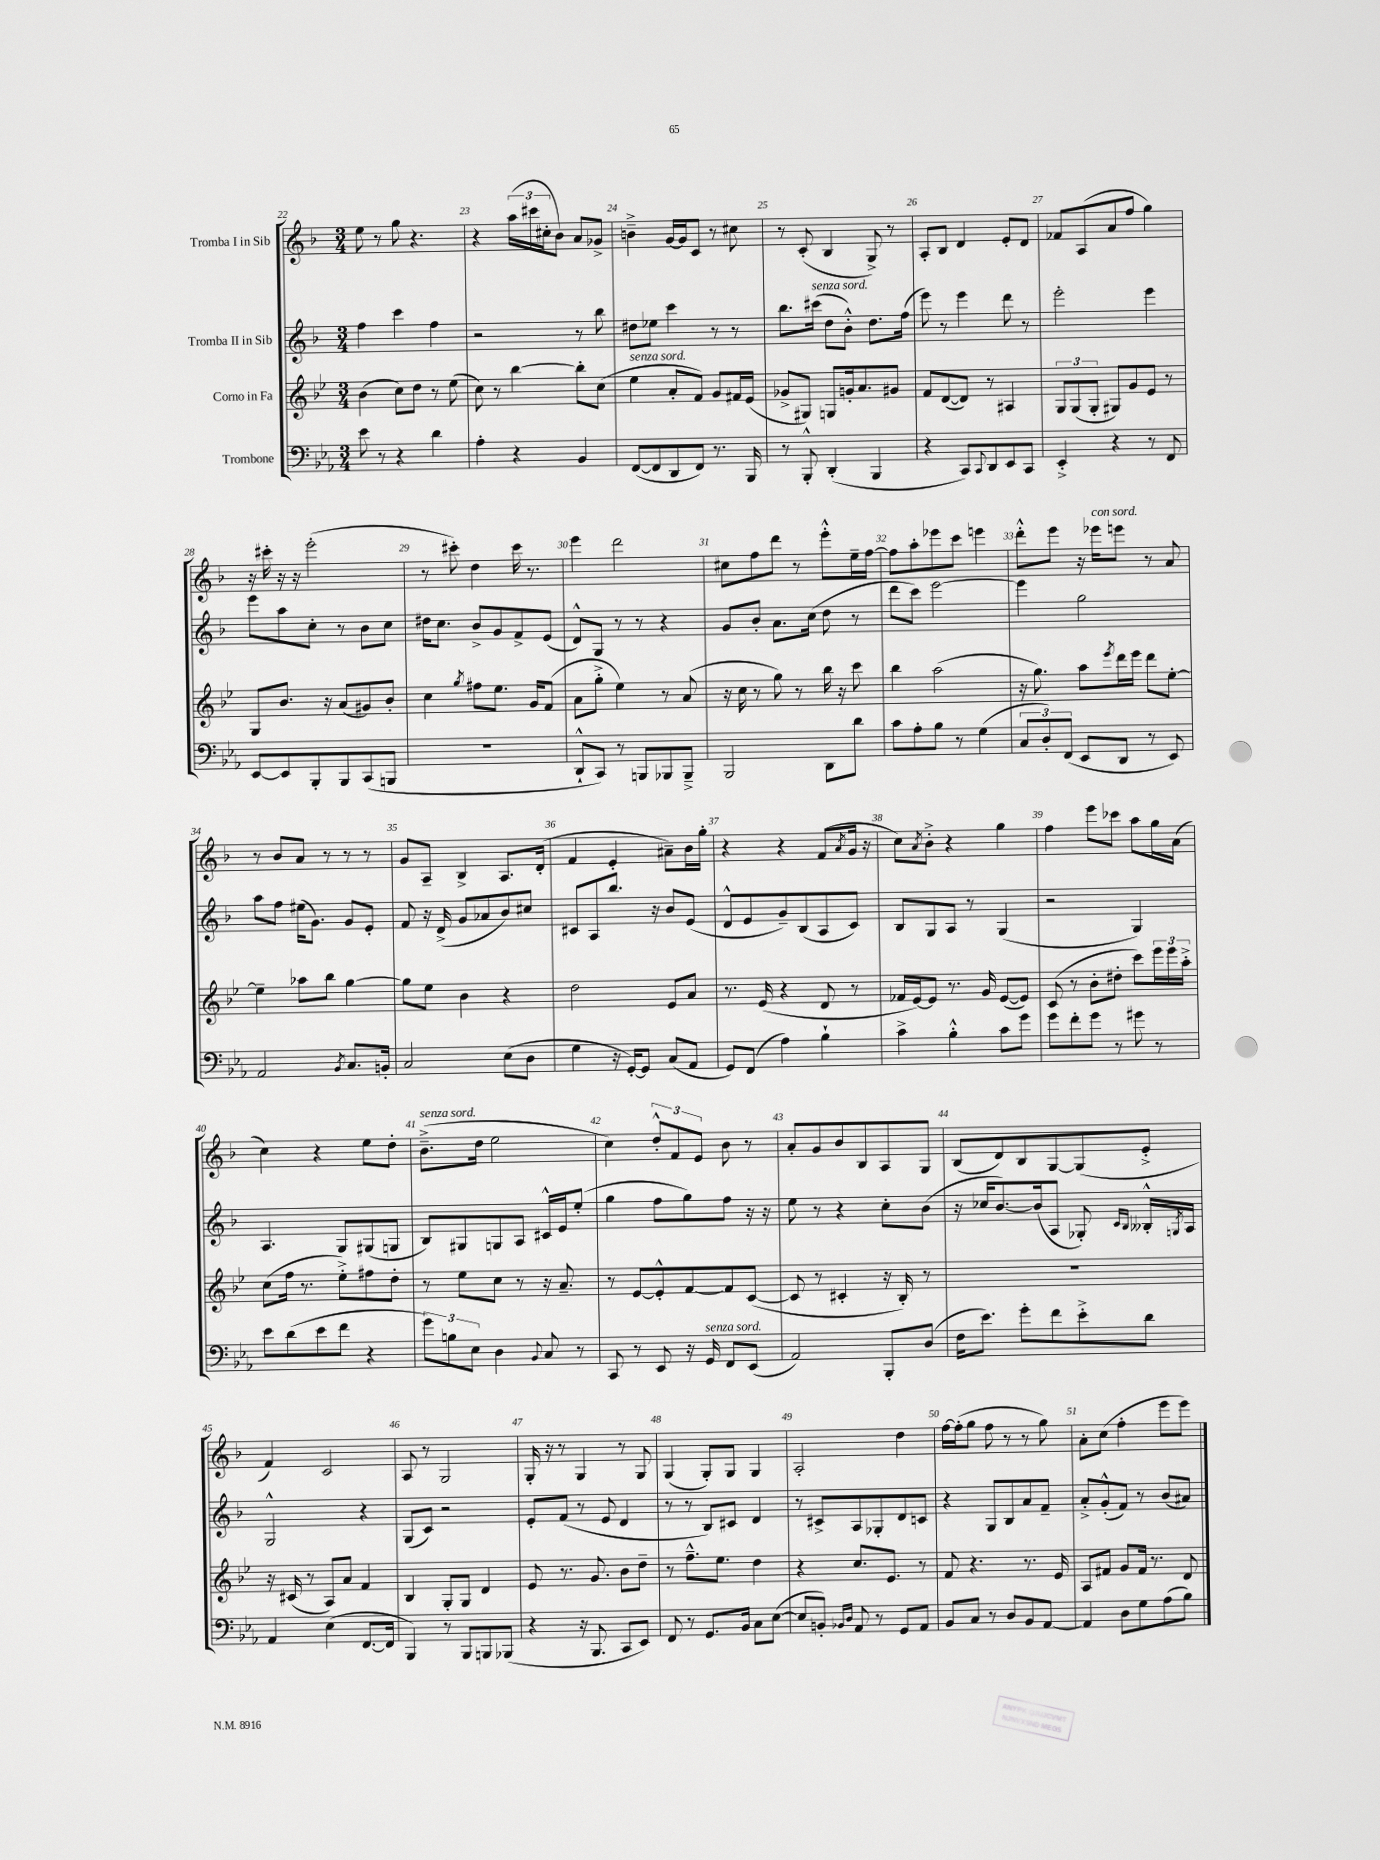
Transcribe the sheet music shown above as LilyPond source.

<<
\new StaffGroup <<
\new Staff = "s0" \with { instrumentName = "Tromba I in Sib" } {
    \clef treble \key f \major \numericTimeSignature \time 3/4
    e''8 r8 g''8 r4. |
    r4 \tuplet 3/2 { a''16( cis'''16 cis''16-. } bes'8) a'8 ges'8-> |
    b'4---> g'16~ g'16 c'8 r8 cis''8 |
    r8 c'8-.( bes4 g8->) r8 |
    a8-. bes8 d'4 e'8-. d'8 |
    fes'8 a8( a'8 f''8 g''4) |
    r16 cis'''16-. r16 r16 e'''2-.( |
    r8 cis'''8-.) d''4 cis'''16 r8. |
    e'''4 d'''2 |
    cis''8 f''8 d'''8 r8 e'''8-.-^ e''16-- f''16~ |
    f''8 a''8-. ees'''8 c'''8 e'''4 |
    d'''8-.-^ e'''8 r16 ees'''16^\markup { \italic "con sord." } e'''8 r8 a'8 |
    r8 bes'8 a'8 r8 r8 r8 |
    g'8 a8-- bes4-> a8. d'16-.( |
    f'4 e'4-. ais'8--) bes'16 g''16-. |
    r4 r4 f'8( \acciaccatura { a'8 } g'16 r16 |
    c''8) \acciaccatura { a'8 } bes'8-.-> r4 g''4 |
    f''4 e'''8 ces'''8 a''8 g''16 a'16( |
    c''4) r4 e''8 d''8-. |
    bes'8.--->^\markup { \italic "senza sord." }( d''16 e''2 |
    c''4) \tuplet 3/2 { d''8-.-^ f'8 e'8 } bes'8 r8 |
    a'8-. g'8 bes'8 bes8 a8 g8 |
    bes8( d'8) bes8 g8~ g8( e'8-.-> |
    f'4) c'2 |
    a8 r8 g2 |
    g16-. r16 r8 g4 r8 g8 |
    g4( g8-.) g8 g4 |
    a2-. d''4 |
    f''16~ f''16-.( g''8 f''8 r8 r8 g''8) |
    a'8-. c''8( f''4-. e'''8 e'''8) \bar "|." |
}
\new Staff = "s1" \with { instrumentName = "Tromba II in Sib" } {
    \clef treble \key f \major \numericTimeSignature \time 3/4
    f''4 c'''4 f''4 |
    r2 r8 bes''8 |
    dis''8 ees''8 c'''4 r8 r8 |
    bes''8. cis'''16^\markup { \italic "senza sord." }( d''8 bes'8-.-^) d''8. f''16( |
    e'''8) r8 e'''4 d'''8 r8 |
    e'''2-. e'''4 |
    e'''8 a''8 c''8-. r8 bes'8 c''8 |
    dis''16 c''8. bes'8-> g'8 f'8-> e'8( |
    d'8-^) g8 r8 r8 r4 |
    g'8 bes'8-. a'8. c''16( d''8 r8 |
    d'''8 c'''8) e'''2~ |
    e'''4 g''2 |
    a''8 f''8 eis''16( g'8.) g'8 e'8-. |
    f'8 r16 d'16->( g'8 aes'8 bes'8) cis''8 |
    cis'8 a8 bes''8. r16 bes'8 e'8( |
    d'8-^ e'8 g'8--) bes8( a8 c'8) |
    bes8 g8 a8 r8 g4( |
    r2 g4) |
    a4. g8 gis8( g8 |
    bes8) gis8 g8 a8 cis'16-^ e'16 e''8-.( |
    g''4 f''8 g''8) f''8 r16 r16 |
    e''8 r8 r4 c''8-. bes'8( |
    r16 ces''16 bes'8.~) bes'16( a8 ges8-.) \grace { c'16 bes16 } beses16-.-^ \acciaccatura { g8 } a16 |
    g2-^ r4 |
    g8( c'8) r2 |
    e'8-. f'8( r8 e'8 d'4 |
    r8 r8 bes8) cis'8 d'4 |
    r8 cis'8-> a8 ges8-. d'8 c'8 |
    r4 g8 bes8 a'8 f'8-- |
    a'8-.-> g'8-.-^( f'8) r8 bes'8( ais'8) \bar "|." |
}
\new Staff = "s2" \with { instrumentName = "Corno in Fa" } {
    \clef treble \key bes \major \numericTimeSignature \time 3/4
    bes'4( c''8) d''8 r8 ees''8( |
    c''8) r8 bes''4~ bes''8-. c''8( |
    ees''4^\markup { \italic "senza sord." } a'8-. f'8) g'8 fis'16 ees'16( |
    ges'8-> gis8) g8 g'16-. a'8. gis'8 |
    f'8 d'8~( d'8) r8 ais4 |
    \tuplet 3/2 { g8 g8( g8-. } gis8) g'8 ees'8 r8 |
    g8 bes'8. r16 a'8( gis'8) bes'8-. |
    c''4 \acciaccatura { g''8 } fis''8 ees''8. g'16 f'8( |
    a'8 g''8-.-> ees''4) r8 a'8( |
    r16 c''16 r8 g''8) r8 bes''16 r16 c'''8 |
    bes''4 a''2( |
    r16 g''8.) a''8 \acciaccatura { ees'''8 } d'''16 ees'''16 d'''8 ees''8~-. |
    ees''4-- aes''8 bes''8 g''4~ |
    g''8 ees''8 bes'4 r4 |
    d''2 ees'8 a'8 |
    r8. ees'16( r4 d'8 r8 |
    fes'16 ees'16~) ees'8 r8. g'16 ees'8~( ees'8) |
    c'8( r8 bes'8-. dis''8-. c'''8) \tuplet 3/2 { ees'''16 ees'''16 a''16-.-> } |
    c''8( f''16 r8. ees''8-.->) fis''8 d''8-. |
    r8 ees''8 c''8 r8 r16 a'8.-- |
    r8 ees'8~ ees'8-.-^ f'8~ f'8 c'8~( |
    c'8 r8 cis'4-. r16 bes16-.) r8 |
    R2. |
    r16 cis'16( r8 a8) a'8 f'4 |
    bes4 g8-. g8 d'4 |
    ees'8 r8. g'8. bes'8 d''8-- |
    r8 f''8.---^ ees''8. d''4 |
    r4 c''8. ees'8. r8 |
    f'8 r4. r8. ees'16 |
    a8 fis'8 g'8 fis'16 r8. d'8 \bar "|." |
}
\new Staff = "s3" \with { instrumentName = "Trombone" } {
    \clef bass \key ees \major \numericTimeSignature \time 3/4
    ees'8 r8 r4 d'4 |
    aes4-. r4 bes,4 |
    f,8~( f,8 d,8 f,8) r8. bes,,16 |
    r8 bes,,8-.-^ d,4-.( bes,,4 |
    r4 c,8) \appoggiatura { c,8 } d,8 ees,8 c,8 |
    ees,4-.-> r4 r8 f,8 |
    ees,8~ ees,8 bes,,8-. bes,,8 c,8( b,,8 |
    R2. |
    d,8-!-^ c,8) r8 b,,8 bes,,8 bes,,8---> |
    bes,,2 d,8 d'8 |
    c'8 aes8-. bes8 r8 g4( |
    \tuplet 3/2 { c8 d8-.) f,8( } ees,8 d,8 r8 ees,8) |
    aes,2 \acciaccatura { bes,8 } c8. b,16-. |
    c2 ees8( d8 |
    g4 r16 g,16~-.) g,8 c8( aes,8 |
    g,8) f,8( aes4) bes4-! |
    c'4-> bes4-.-^ c'8 g'8 |
    g'8 f'8-. g'8 r8 gis'8 r8 |
    ees'8 d'8( ees'8 f'8 r4 |
    \tuplet 3/2 { g'8) b8 ees8 } d4 \appoggiatura { bes,8 } c8 r8 |
    c,8 r8 ees,8 r16 g,16^\markup { \italic "senza sord." } f,8 ees,8( |
    aes,2) bes,,8-. d8( |
    f16 ees'8.) g'8-. f'8 ees'8-.-> d'8 |
    aes,4 ees4( f,8.~ f,16 |
    bes,,4) r8 bes,,8 b,,8 bes,,8( |
    r4 r16 bes,,8. c,8 ees,8) |
    f,8 r8 g,8. bes,16 c8 ees8~( |
    ees8 b,8-.) \grace { bes,16 d16 } aes,8 r8 g,8 aes,8 |
    bes,8 c8 r8 d8 bes,8 aes,8~ |
    aes,4 d8 g8 aes8( bes8) \bar "|." |
}
>>
>>
\layout { \context { \Score currentBarNumber = #22 \override BarNumber.break-visibility = ##(#f #t #t) barNumberVisibility = #all-bar-numbers-visible } }
